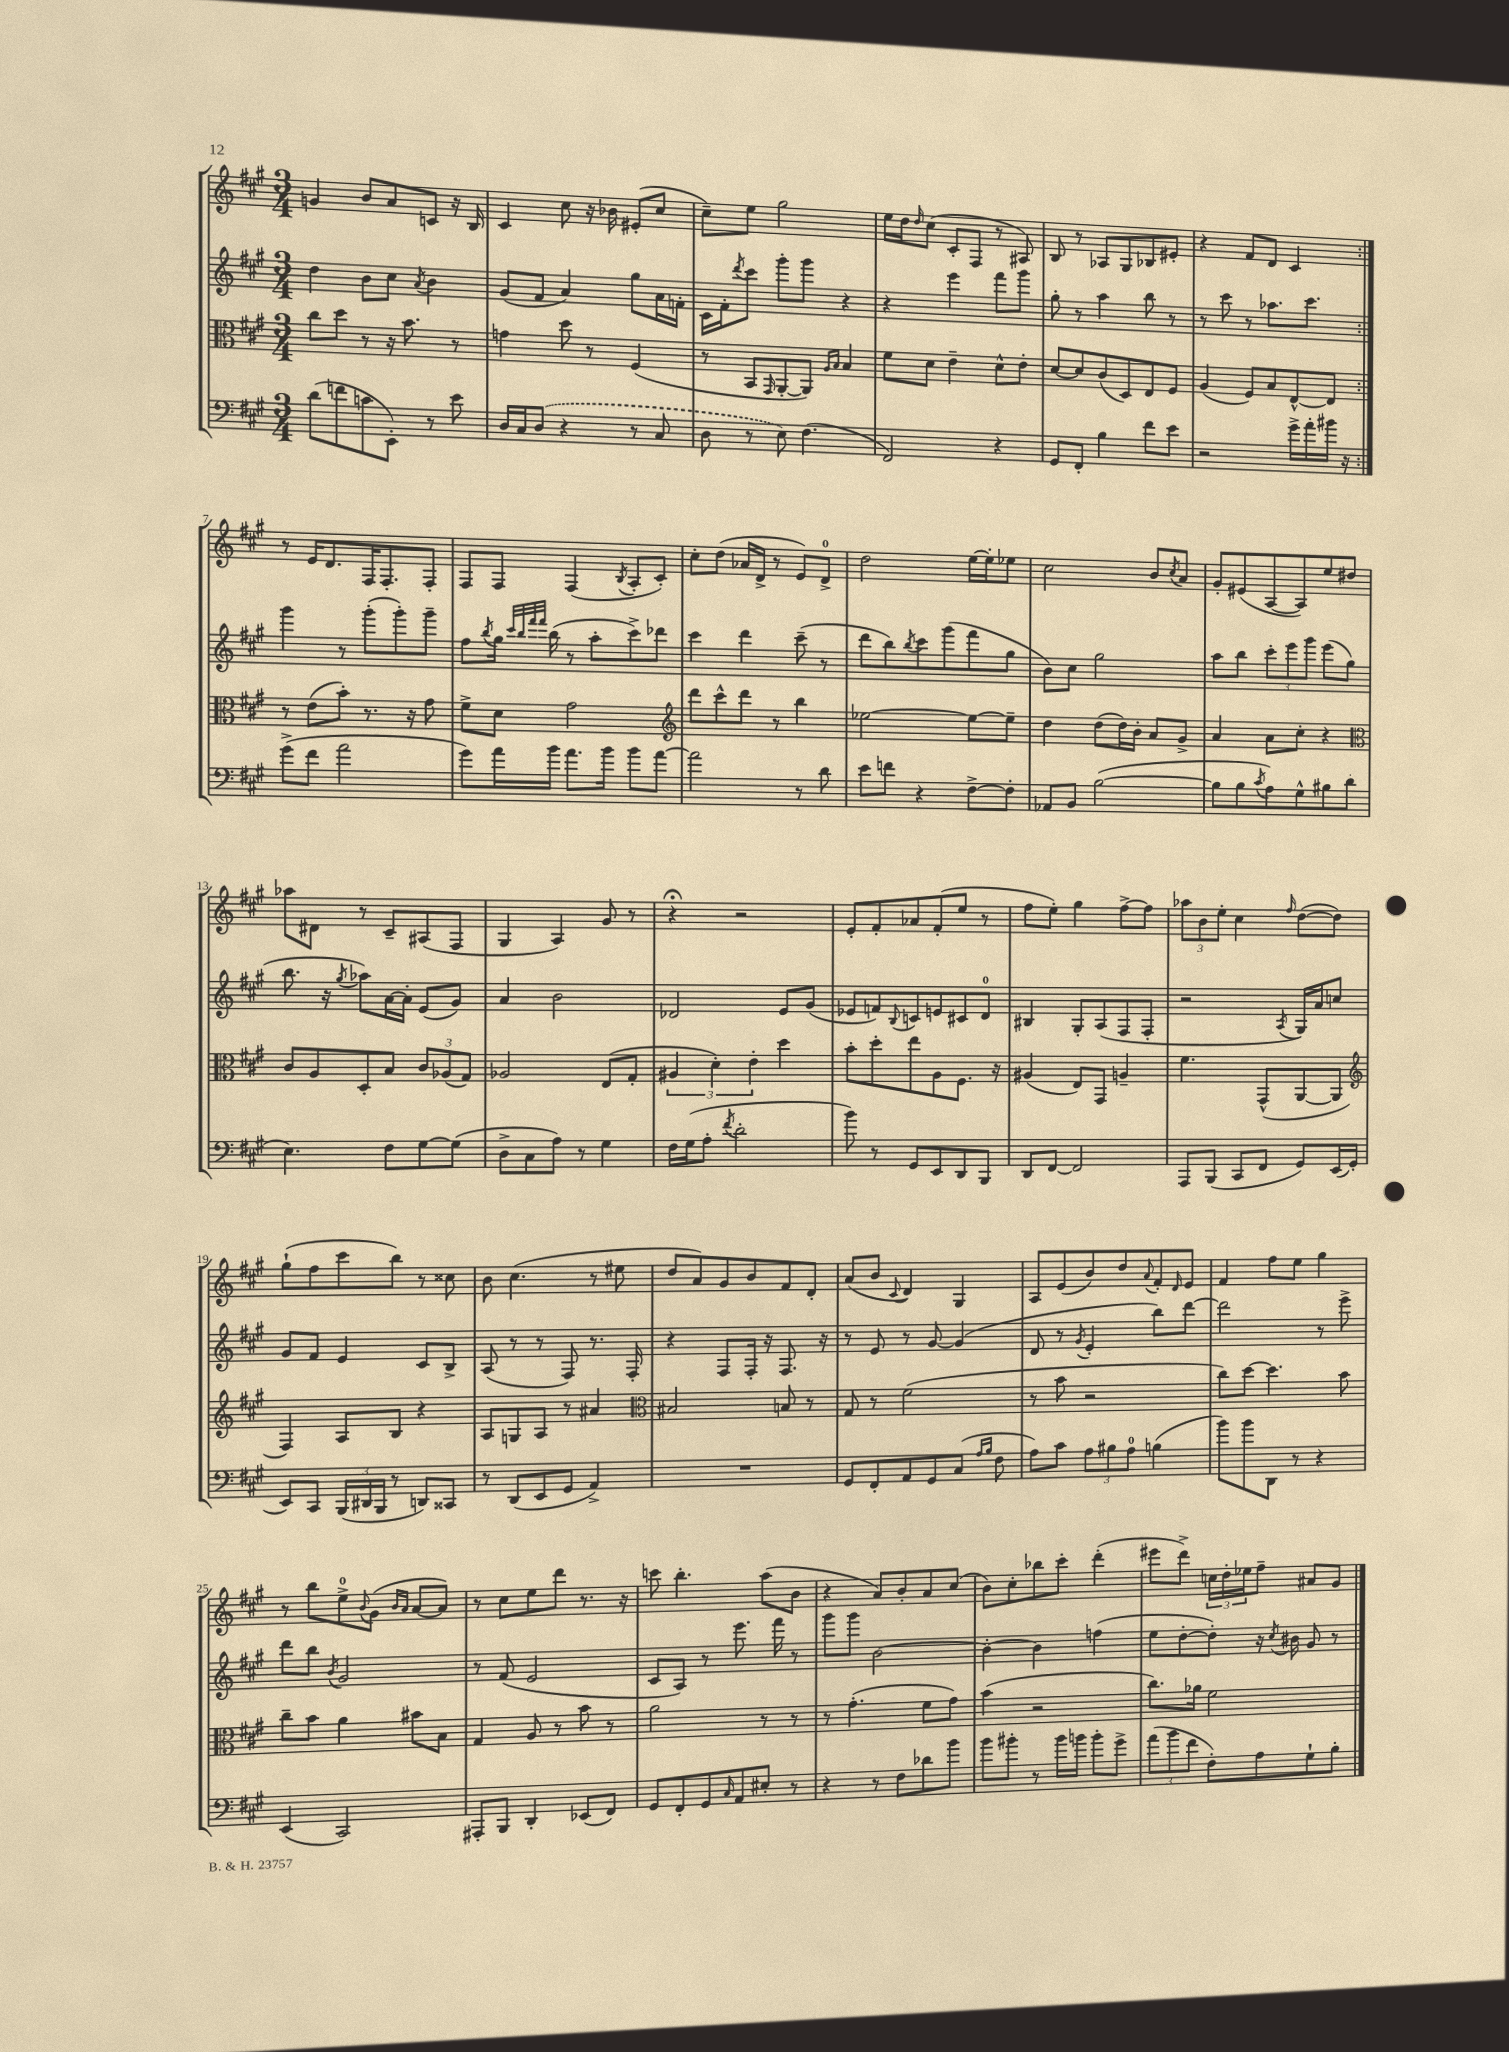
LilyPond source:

<<
\new StaffGroup <<
\new Staff = "s0" {
    \clef treble \key a \major \numericTimeSignature \time 3/4
    \repeat volta 2 { g'4 b'8 a'8 c'8 r16 b16 |
    cis'4 cis''8 r16 bes'16 eis'8-.( cis''8 |
    cis''8--) e''8 gis''2 |
    e''16 d''16 \grace { d''16 } cis''8( cis'8-. fis8 r8 ais8) |
    b8 r8 aes8 gis8 bes8 eis'8-. |
    r4 fis'8 d'8 cis'4 | }
    r8 e'16 d'8. fis16 fis8.-. fis8-. |
    fis8 fis8 fis4( \acciaccatura { b8 } a8-. cis'8-.) |
    cis''8-. d''8( aes'16 d'16-> r8 e'8) d'8-0-> |
    d''2 e''16~ e''16-. ees''8 |
    cis''2 b'8 \acciaccatura { cis''8 } a'8 |
    gis'8-. eis'8( a8~ a8) e''8 dis''8 |
    aes''8 dis'8 r8 cis'8-- ais8( fis8 |
    gis4 a4) gis'8 r8 |
    r4\fermata r2 |
    e'8-. fis'8-. aes'8 fis'8-.( e''8 r8 |
    fis''8 e''8-.) gis''4 fis''8~-> fis''8 |
    \tuplet 3/2 { aes''8 b'8 e''8-. } cis''4 \grace { fis''16 } d''8~( d''8) |
    gis''8-!( fis''8 cis'''8 b''8) r8 cisis''8 |
    b'8 cis''4.( r8 eis''8 |
    d''8 a'8) gis'8 b'8 fis'8 d'8-. |
    a'8( b'8 \appoggiatura { cis'8 } d'4) gis4 |
    a8 e'8( b'8) d''8 \appoggiatura { a'8 } fis'8-. \grace { d'16 } e'8 |
    fis'4 fis''8 e''8 gis''4 |
    r8 b''8 e''8-0-> \appoggiatura { b'8 } gis'8( \grace { b'16 a'16 } a'8~ a'8) |
    r8 cis''8 e''8 d'''8 r8. r16 |
    c'''8 b''4.-. a''8( b'8 |
    r4 a'8) b'8-. a'8 cis''8( |
    b'8) cis''8-. bes''8 cis'''8-. d'''4-.( |
    eis'''8 d'''8->) \tuplet 3/2 { c''16 d''16-. ees''16 } fis''8-- ais'8 gis'8 \bar "|." |
}
\new Staff = "s1" {
    \clef treble \key a \major \numericTimeSignature \time 3/4
    \repeat volta 2 { d''4 b'8 cis''8 \acciaccatura { a'8 } b'4 |
    gis'8( fis'8 a'4) gis''8 a'16 f'16-. |
    cis'16 fis'16-. \acciaccatura { d'''8 } cis'''8 gis'''8-. gis'''8 r4 |
    r4 e'''4 fis'''8 gis'''8 |
    gis''8-. r8 a''4 b''8 r8 |
    r8 cis'''8 r8 aes''8. cis'''8. | }
    gis'''4 r8 gis'''8-.( gis'''8-.) gis'''8-- |
    fis''8 \acciaccatura { b''8 } gis''16 \grace { cis'''32 b''32 fis'''32 fis'''32 } b''16( r8 a''8-. cis'''8->) des'''8 |
    cis'''4 d'''4 cis'''8--( r8 |
    d'''8 b''8) \acciaccatura { b''8 } cis'''8 gis'''8( fis'''8 gis''8 |
    b'8) cis''8 gis''2 |
    a''8 b''8 \tuplet 3/2 { cis'''8-. e'''8 gis'''8 } e'''8( gis''8 |
    b''8. r16 \acciaccatura { gis''8 } aes''8) a'16~ a'16-. e'8( gis'8) |
    a'4 b'2 |
    des'2 e'8 gis'8( |
    ees'8 f'8) \appoggiatura { b8 } c'8 e'8 cis'8 d'8-0 |
    bis4 gis8-. a8( fis8 fis8-. |
    r2 \acciaccatura { a8 } gis16) a'16 c''8 |
    gis'8 fis'8 e'4 cis'8 b8-> |
    a8( r8 r8 fis8) r8. fis16-. |
    r4 fis8 fis16-. r16 fis8. r16 |
    r8 e'8 r8 gis'8~ gis'4( |
    d'8 r8 \acciaccatura { gis'8 } e'4-. b''8) d'''8~ |
    d'''2 r8 e'''8-> |
    d'''8 b''8 \acciaccatura { b'8 } gis'2 |
    r8 fis'8( e'2 |
    cis'8 a8) r8 e'''8. fis'''16 r8 |
    gis'''8 gis'''8 b'2~ |
    b'4~-. b'4 f''4( |
    e''8 d''8~-. d''8-.) r16 \acciaccatura { cis''8 } bis'16 gis'8 r8 \bar "|." |
}
\new Staff = "s2" {
    \clef alto \key a \major \numericTimeSignature \time 3/4
    \repeat volta 2 { cis''8 d''8 r8 r16 b'8. r8 |
    g'4 d''8 r8 fis4( |
    r8 b,8 \grace { gis,16 } a,8~-. a,8) \grace { a16 b16 } b4 |
    fis'8 d'8 e'4-- d'8-^ e'8-. |
    d'8~ d'8 cis'8( d8) e8 fis8 |
    a4( fis8) b8 e8~-^ e8 | }
    r8 e'8( b'8-.) r8. r16 gis'8 |
    fis'8-> d'8 gis'2 |
    \clef treble d'''8 cis'''8-^ d'''8 r8 b''4 |
    ees''2~ ees''8~ ees''8-- |
    d''4 d''8( d''16) b'16-. a'8 gis'8-> |
    a'4 a'8 cis''8-. r4 |
    \clef alto cis'8 a8 d8-. b8 \tuplet 3/2 { cis'8 aes8( gis8) } |
    aes2 e8( gis8-. |
    \tuplet 3/2 { ais4 d'4-.) e'4-. } d''4 |
    b'8-. d''8-. e''8 a8 fis8. r16 |
    ais4( e8) gis,8 a4-- |
    fis'4. gis,8-^( a,8~ a,8 |
    \clef treble fis4) a8 b8 r4 |
    a8 g8 a8 r8 ais'4 |
    \clef alto bis2 b8 r8 |
    gis8 r8 fis'2( |
    r8 b'8 r2 |
    cis''8) d''8~ d''4. b'8 |
    cis''8-- b'8 a'4 bis'8 b8 |
    gis4 a8 r8 b'8 r8 |
    a'2 r8 r8 |
    r8 gis'4.-.( fis'8 gis'8) |
    b'4( r2 |
    cis''8.) aes'16 fis'2 \bar "|." |
}
\new Staff = "s3" {
    \clef bass \key a \major \numericTimeSignature \time 3/4
    \repeat volta 2 { d'8( f'8 c'8 e,8-.) r8 e'8 |
    d16 cis16 \once \slurDashed d8( r4 r8 cis8 |
    d8 r8 e8) fis4.( |
    fis,2) r4 |
    gis,8 fis,8-. b4 fis'8 e'8 |
    r2 gis'16-> a'16-. bis'16 r16 | }
    gis'8->( fis'8 a'2 |
    gis'8) a'16 b'16 a'8. b'16 b'8 a'8~ |
    a'2 r8 d'8 |
    e'8 f'8 r4 fis8~-> fis8-. |
    aes,8 b,8 b2~( |
    b8 b8 \acciaccatura { cis'8 } a8) gis8-^ bis8 d'8( |
    e4.) fis8 gis8~ gis8( |
    d8-> cis8 a8) r8 gis4 |
    fis16 gis16( a8-. \acciaccatura { fis'8 } d'2-. |
    b'8) r8 gis,8 e,8 d,8 b,,8 |
    d,8 fis,8~ fis,2 |
    a,,8 b,,8( cis,8 fis,8 gis,8) e,16( gis,16-. |
    e,8) cis,8 \tuplet 3/2 { b,,16( dis,16 b,,16 } r8 d,8) cisis,8 |
    r8 d,8( e,8 gis,8 a,4->) |
    R2. |
    gis,8 fis,8-. a,8 gis,8 cis8( \grace { a16 b16 } fis8 |
    a8) cis'8 \tuplet 3/2 { a8 bis8 a8-0 } b4( |
    b'8) b'8 d,8 r8 r4 |
    e,4( cis,2) |
    ais,,8-. b,,8 d,4-. ees,8( fis,8) |
    gis,8 fis,8-. gis,8 \grace { cis16 } a,8 eis8-. r8 |
    r4 r8 fis8 des'8 b'8 |
    b'8 bis'8-. r8 bis'16 b'16 b'8-. gis'8-> |
    \tuplet 3/2 { a'8( b'8 fis'8 } fis8-.) a8 gis8-! b8-. \bar "|." |
}
>>
>>
